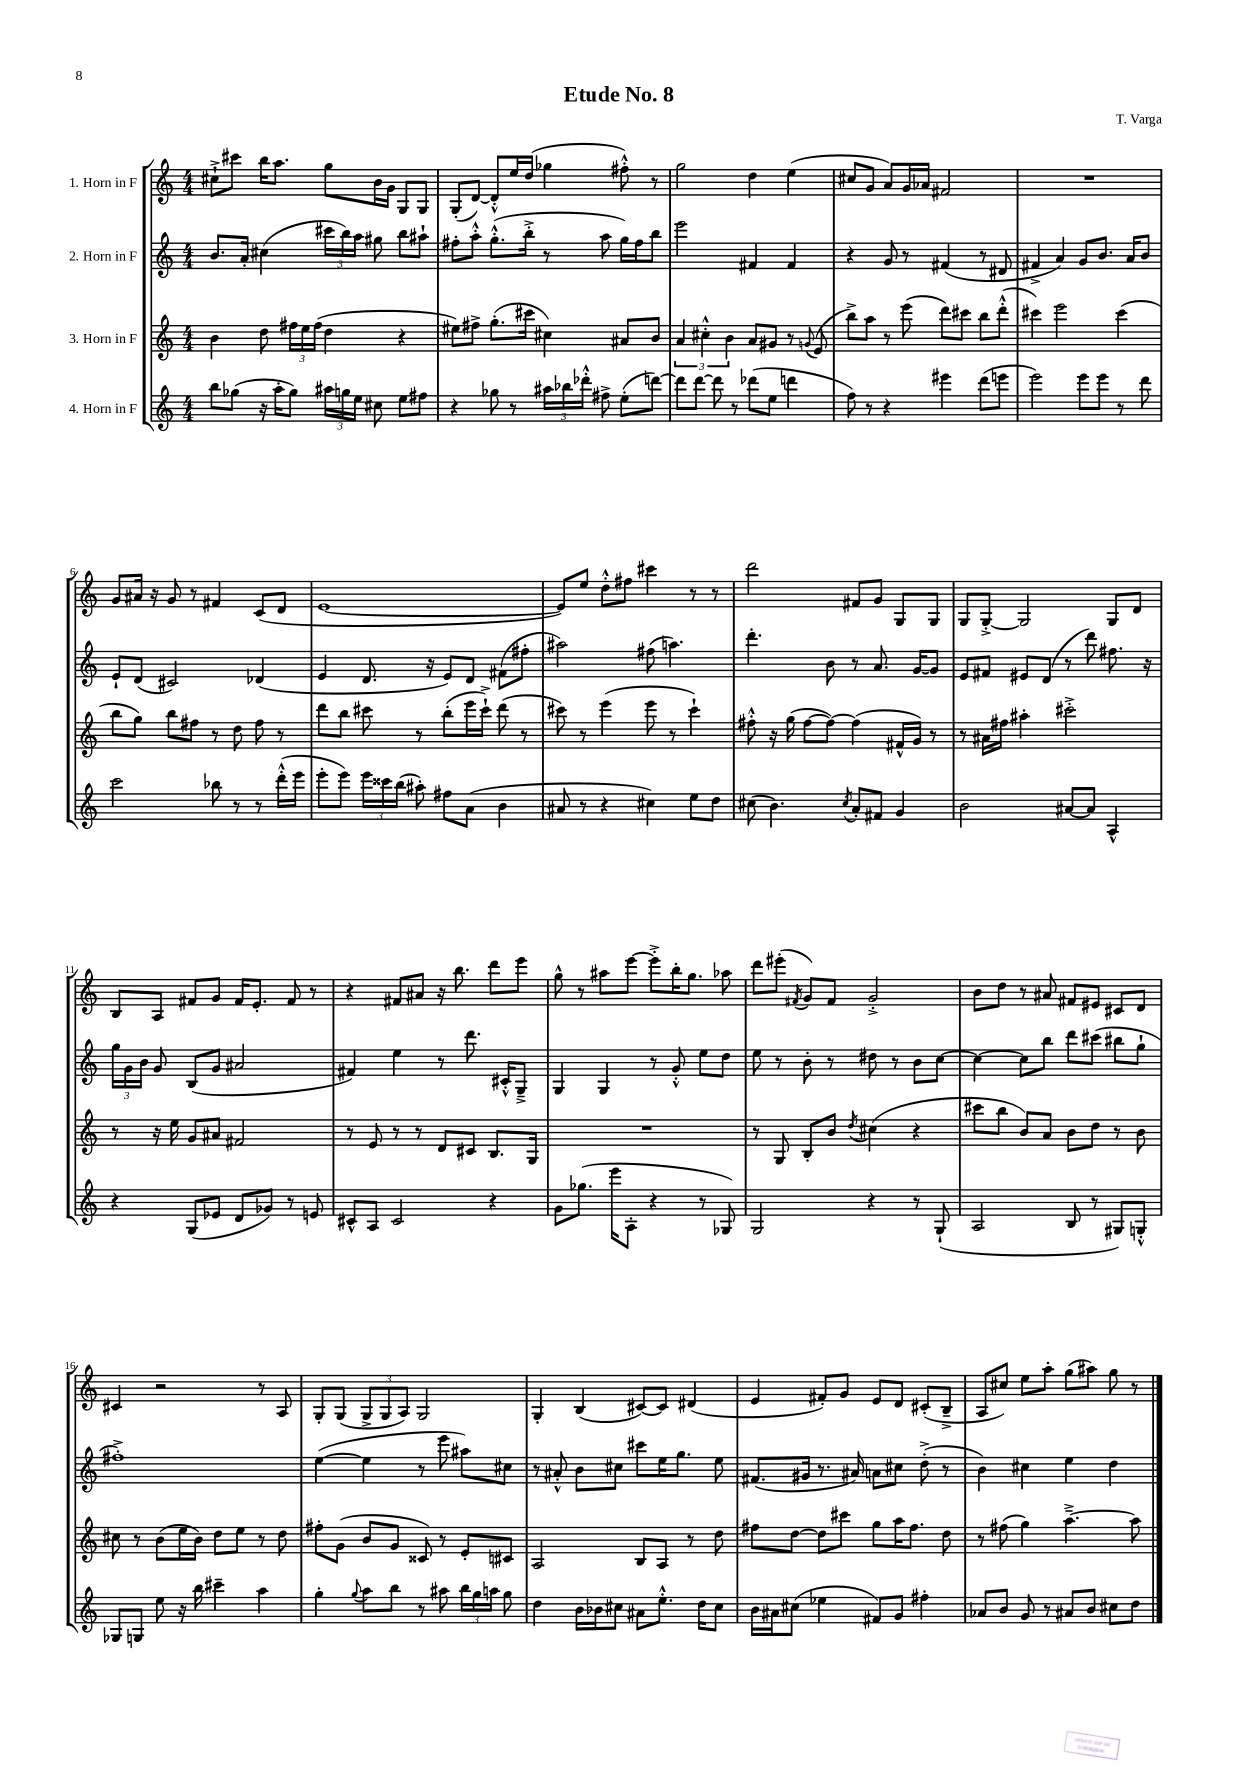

**kern	**kern	**kern	**kern
*part4	*part3	*part2	*part1
*staff4	*staff3	*staff2	*staff1
*I"4. Horn in F	*I"3. Horn in F	*I"2. Horn in F	*I"1. Horn in F
*clefG2	*clefG2	*clefG2	*clefG2
*k[]	*k[]	*k[]	*k[]
*M4/4	*M4/4	*M4/4	*M4/4
=1	=1	=1	=1
8bb\L	4b\	8.b/L	8cc#X`^\L
(8gg-X\J	.	.	8ccc#X\J
.	.	16a'/Jk	.
16r	8dd\	(4cc#X\	16bb\KL
16aa'\KL	.	.	8.aa\J
8gg-\J)	24ff#X\LL	.	.
.	24ee\	.	.
.	(24ff#\JJ	.	.
24aa#X\LL	4dd\	24ccc#X\LL	8gg\L
24ggn\	.	24bb\)	.
24ee\JJ	.	24aa\JJ	.
8cc#X\	.	8gg#X\	16b\L
.	.	.	16g\JJ
8ee\L	4r	8bb\L	8G/L
8ff#X\J	.	8aa#X`\J	8G/J
=2	=2	=2	=2
4r	8ee#X\L)	8ff#X'\L	(8G'/L
.	8ff#X^\J	8aa'^^\J	[8d/J)
8gg-X\	(8.gg'\L	(8.gg'^^\L	8d'^^/L]
8r	.	.	16ee/L
.	16ccc#X\Jk	16bb'^\Jk	(16dd/JJ
24aa#X\LL	4cc#X\)	8r	4gg-X\
24bb-X\	.	.	.
24ddd-X'^^\JJ	.	.	.
8ff#X^\	.	8aa\	.
(8ee'\L	8a#X/L	16gg\LL)	8ff#X'^^\)
.	.	16ff#\J	.
[8dddn\J)	8b/J	8bb\J	8r
=3	=3	=3	=3
8ddd\L]	6a/	2eee\	2gg\
[8ddd\J	.	.	.
.	6cc#X'^^\	.	.
8ddd\]	.	.	.
.	6b\	.	.
8r	.	.	.
(8ddd-X\L	8a/L	4f#X/	4dd\
8ee\J	8g#X/J	.	.
4dddn\	8r	4f#/	(4ee\
.	8qqgn/	.	.
.	(8e/	.	.
=4	=4	=4	=4
8ff\)	8bb^\L)	4r	8cc#X/L
8r	8aa\J	.	8g/J
4r	8r	8g/	8a/L)
.	(8eee\	8r	16g/L
.	.	.	16a-X/JJ
4eee#X\	8ddd\L)	(4f#X/	2f#X/
.	8ccc#X\J	.	.
(8ddd\L	8bb\L	8r	.
8eeen\J	(8ddd'^^\J	8d#X/	.
=5	=5	=5	=5
2eee\)	4ccc#X\)	4f#X^/	1r
.	2eee\	4a/)	.
8eee\L	.	8g/L	.
8eee\J	.	8.b/J	.
8r	(4ccc#\	.	.
.	.	16a/KL	.
8ddd\	.	8b/J	.
!!LO:LB:g=z
=6	=6	=6	=6
2ccc\	8bb\L	8e`/L	8g/L
.	8gg\J)	(8d/J	16a#X/Jk
.	.	.	16r
.	8bb\L	2c#X/)	8g/
.	8ff#X\J	.	8r
8bb-X\	8r	.	4f#X/
8r	8dd\	.	.
8r	8ff#\	(4d-X/	(8c/L
(16ddd'^^\LL	8r	.	8d/J
16eee\JJ	.	.	.
=7	=7	=7	=7
8eee'\L	8ddd\L	4e/	[1e
8eee\J)	8bb\J	.	.
24eee\LL	8ccc#X\	8.d/	.
24ccc##X\	.	.	.
(24bb\JJ	.	.	.
8aa#X'\)	8r	.	.
.	.	16r	.
8ff#X\L	(8bb'\L	8e/L)	.
(8a\J	16eee\L	8d/J	.
.	16ccc#`^\JJ)	.	.
4b\	(8ddd\	(8f#X\L	.
.	8r	8ff#X'\J	.
=8	=8	=8	=8
8a#X/	8ccc#X\)	2aa#X\)	8e/L])
8r	8r	.	8ee/J
4r	(4eee\	.	8dd'^^\L
.	.	.	8ff#X\J
4cc#X\)	8eee\	(8ff#X\	4ccc#X\
.	8r	4.aan\)	.
8ee\L	4ccc#`\)	.	8r
8dd\J	.	.	8r
=9	=9	=9	=9
(8cc#X\	8ff#X'^^\	4.ddd'\	2ddd\
4.b\)	16r	.	.
.	(16gg\	.	.
.	[8ff#\L	.	.
.	8ff#\J_)	8b\	.
8qcc#/	.	.	.
8a'/L	(4ff#\]	8r	8f#X/L
8f#X/J	.	8.a/	8g/J
4g/	16f#X^^/LL	.	8G/L
.	16g/JJ)	[16g/KL	.
.	8r	8g/J]	8G/J
=10	=10	=10	=10
2b\	8r	8e/L	8G/L
.	16a#X\LL	8f#X/J	[8G'^/J
.	16ff#X\JJ	.	.
.	4aa#X'\	8e#X/L	2G/]
.	.	(8d/J	.
[8a#X/L	2ccc#X'^\	8r	.
8a#/J]	.	8ddd\)	.
4A^^/	.	8.ff#X\	8G/L
.	.	.	8d/J
.	.	16r	.
!!LO:LB:g=z
=11	=11	=11	=11
4r	8r	24gg\LL	8B/L
.	.	24g\	.
.	.	24b\JJ	.
.	16r	8g/	8A/J
.	16ee\	.	.
(8G/L	8g/L	(8B/L	8f#X/L
8e-X/J	8a#X/J	8g/J	8g/J
8d/L	2f#X/	2a#X/	16f#/KL
.	.	.	8.e'/J
8g-X/J)	.	.	.
8r	.	.	8f#/
8en/	.	.	8r
=12	=12	=12	=12
8c#X^^/L	8r	4f#X/)	4r
8A/J	8e/	.	.
2c#/	8r	4ee\	8f#X/L
.	8r	.	8a#X/J
.	8d/L	8r	16r
.	.	.	8.bb\
.	8c#X/J	8.ddd\	.
4r	8.B/L	.	8ddd\L
.	.	16c#X'^^/KL	.
.	.	8G~^/J	8eee\J
.	16G/Jk	.	.
=13	=13	=13	=13
8g\L	1r	4G/	8gg^^\
(8.gg-X\J	.	.	8r
.	.	4G/	8aa#X\L
16eee\KL	.	.	.
8A'\J	.	.	[8eee\J
4r	.	8r	8eee'^\L]
.	.	8g'^^/	16bb'\K
.	.	.	8.gg\J
8r	.	8ee\L	.
8G-X/)	.	8dd\J	8aa-X\
=14	=14	=14	=14
2G/	8r	8ee\	8ddd\L
.	8G/	8r	(8eee#X'\J
.	.	.	8qf#X/
.	8B'/L	8b'\	8g/L)
.	8b/J	8r	8f#/J
.	8qdd/	.	.
4r	(4cc#X\	8dd#X\	2g'^/
.	.	8r	.
8r	4r	8b\L	.
(8G`/	.	[8cc\J	.
=15	=15	=15	=15
2A/	8ccc#X\L	4cc\_	8b\L
.	8bb\J	.	8dd\J
.	8b/L)	8cc\L]	8r
.	8a/J	8bb\J	8a#X/
8B/	8b\L	8ddd\L	8f#X/L
8r	8dd\J	(8ccc#X\J	8e#X/J
8G#X/L)	8r	8bb#X\L	8c#X/L
8Gn'^^/J	8b\	8gg`\J	8d/J
!!LO:LB:g=z
=16	=16	=16	=16
8G-X/L	8cc#X\	1ff#X'^)	4c#X/
8Gn/J	8r	.	.
8ee\	(8b\L	.	2r
16r	16ee\L	.	.
16bb\	16b\JJ)	.	.
4ccc#X~\	8dd\L	.	.
.	8ee\J	.	.
4aa\	8r	.	8r
.	8dd\	.	8A/
=17	=17	=17	=17
4gg'\	8ff#X'\L	([4ee\	8G'/L
.	(8g\J	.	(8G/J
8qqgg/	.	.	.
8aa\L	8b/L	4ee\]	12G^/L
.	.	.	12G/
8bb\J	8g/J	.	.
.	.	.	12A/J)
8r	8c##X/)	8r	2G/
8aa#X\	8r	8eee\	.
24bb\LL	8e'/L	8aa#X\L)	.
24gg\	.	.	.
24aan\JJ	.	.	.
8gg\	8c#X/J	8cc#X\J	.
=18	=18	=18	=18
4dd\	2A/	8r	4G'/
.	.	8a#X'^^/	.
16b\LL	.	8b\L	(4B/
16b-X\J	.	.	.
8cc#X\J	.	8cc#X\J	.
8a#X\L	8B/L	8ccc#X\L	[8c#X/L)
8.ee'^^\J	8A/J	16ee\K	8c#/J]
.	.	8.gg\J	.
.	8r	.	(4d#X/
16dd\KL	.	.	.
8cc#\J	8dd\	8ee\	.
=19	=19	=19	=19
16b\LL	8ff#X\L	(8.f#X/L	4e/
16a#X\J	.	.	.
(8cc#X\J	[8dd\J	.	.
.	.	16g#X/Jk	.
4ee-X\	8dd\L]	8.r	8f#X'/L)
.	8ccc#X\J	.	8g/J
.	.	16a#X/)	.
8f#X/L)	8gg\L	8an\L	8e/L
8g/J	16aa\K	8cc#X\J	8d/J
.	8.ff#\J	.	.
4ff#X'\	.	(8dd'^\	(8c#X'/L
.	8dd\	8r	8B~^/J
=20	=20	=20	=20
8a-X/L	8r	4b\)	8A/L
8b/J	(8ff#X\	.	8cc#X/J)
8g/	4gg\)	4cc#X\	8ee\L
8r	.	.	8aa'\J
8a#X/L	[4.aa~^\	4ee\	(8gg\L
8b/J	.	.	8aa#X\J)
8cc#X\L	.	4dd\	8gg\
8dd\J	8aa\]	.	8r
==	==	==	==
*-	*-	*-	*-
